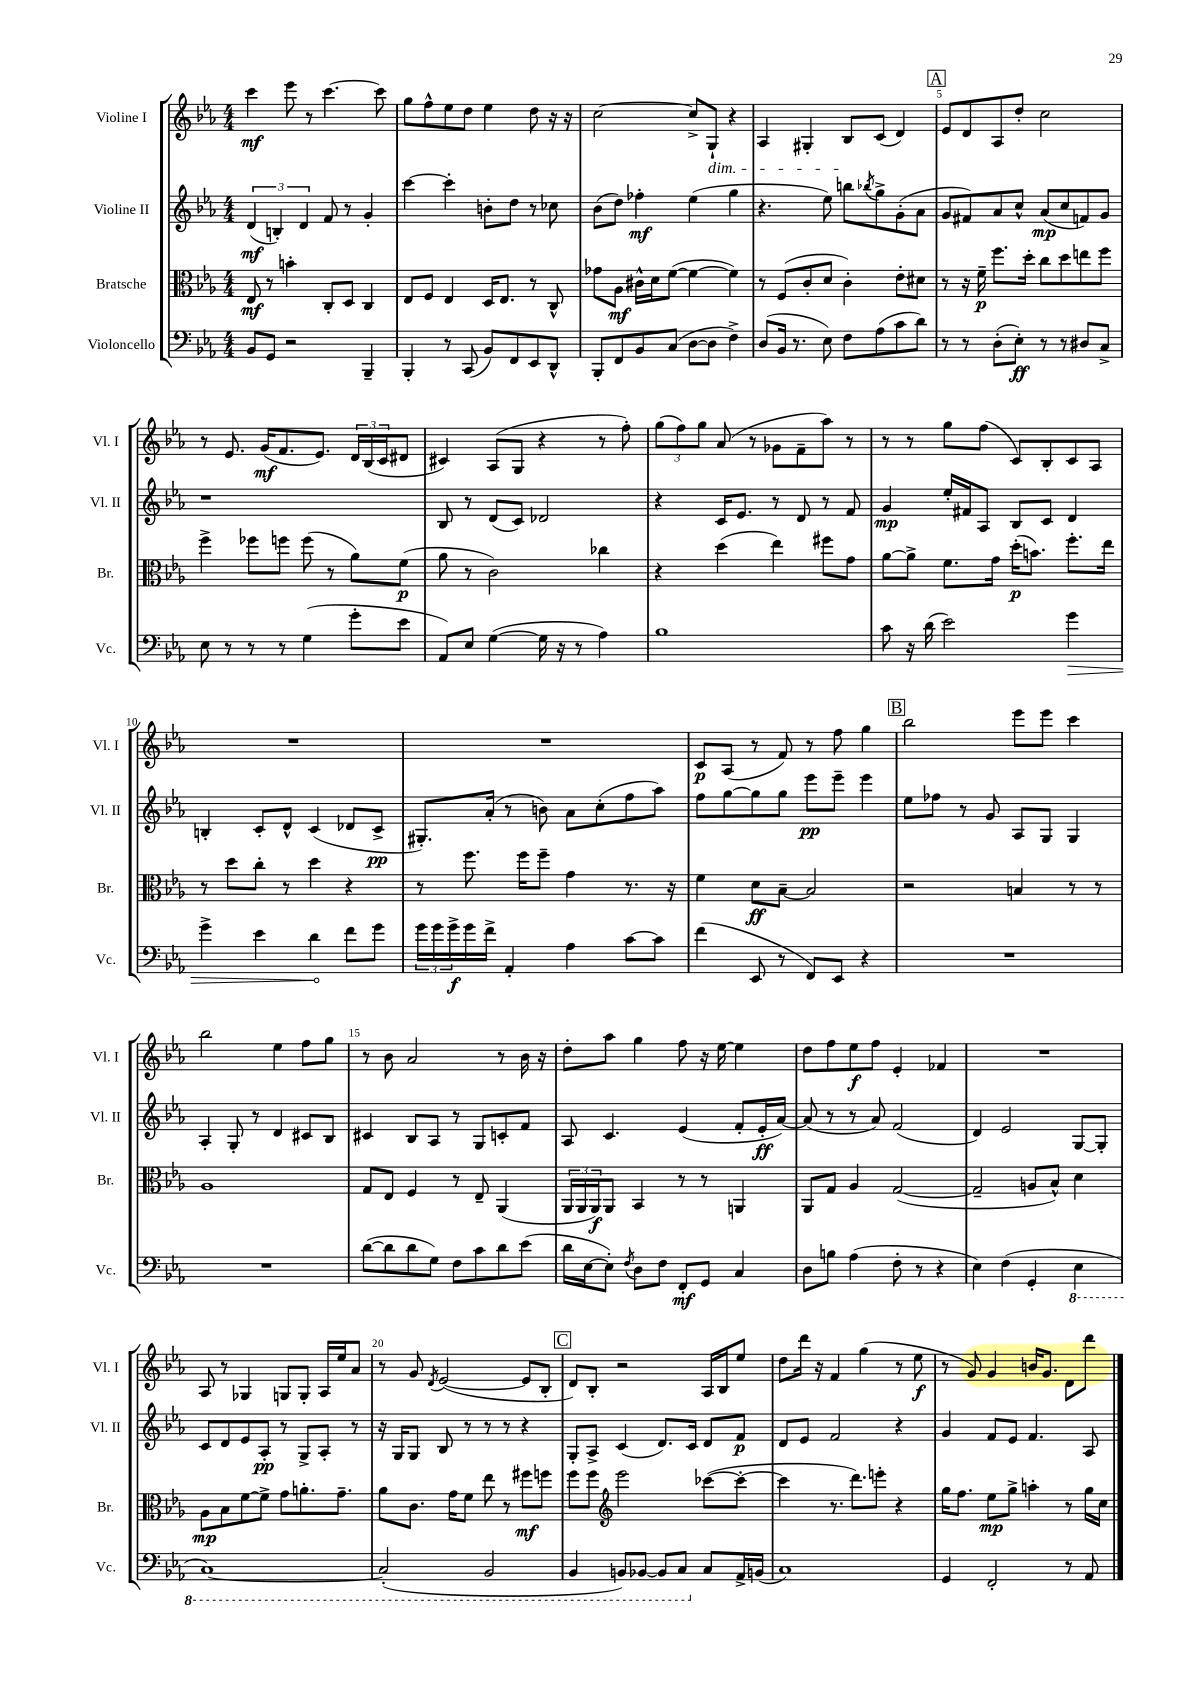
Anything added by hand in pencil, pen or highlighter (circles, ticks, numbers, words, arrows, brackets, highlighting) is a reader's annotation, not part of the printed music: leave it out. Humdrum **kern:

**kern	**dynam	**kern	**dynam	**kern	**dynam	**kern	**dynam
*part4	*part4	*part3	*part3	*part2	*part2	*part1	*part1
*staff4	*staff4	*staff3	*staff3	*staff2	*staff2	*staff1	*staff1
*I"Violoncello	*	*I"Bratsche	*	*I"Violine II	*	*I"Violine I	*
*I'Vc.	*	*I'Br.	*	*I'Vl. II	*	*I'Vl. I	*
*clefF4	*	*clefC3	*	*clefG2	*	*clefG2	*
*k[b-e-a-]	*	*k[b-e-a-]	*	*k[b-e-a-]	*	*k[b-e-a-]	*
*M4/4	*	*M4/4	*	*M4/4	*	*M4/4	*
=1	=1	=1	=1	=1	=1	=1	=1
8BB-/L	.	8E-/	mf	(6d/	mf	4ccc\	mf
8GG/J	.	8r	.	.	.	.	.
.	.	.	.	6Bn'/)	.	.	.
2r	.	4bn'\	.	.	.	8eee-\	.
.	.	.	.	6d/	.	.	.
.	.	.	.	.	.	8r	.
.	.	8C'/L	.	8f/	.	[4.ccc\	.
.	.	8D/J	.	8r	.	.	.
4BBB-~/	.	4C/	.	4g'/	.	.	.
.	.	.	.	.	.	8ccc\]	.
=2	=2	=2	=2	=2	=2	=2	=2
4BBB-'/	.	8E-/L	.	[4ccc\	.	8gg\L	.
.	.	8F/J	.	.	.	8ff^^\	.
8r	.	4E-/	.	4ccc'\]	.	8ee-\	.
(8CC/	.	.	.	.	.	8dd\J	.
8BB-/L)	.	16D/KL	.	8bn'\L	.	4ee-\	.
.	.	8.E-/J	.	.	.	.	.
8FF/	.	.	.	8dd\J	.	.	.
8EE-/	.	8r	.	8r	.	8dd\	.
8DD^^/J	.	8C^^/	.	8cc-X\	.	16r	.
.	.	.	.	.	.	16r	.
=3	=3	=3	=3	=3	=3	=3	=3
8BBB-'/L	.	8g-X\L	.	(8b-\L	.	[2cc\	.
8FF/	.	8A-\J	mf	8dd\J)	.	.	.
8BB-/	.	16c#X^^\LL	.	4ff-X'\	mf	.	.
.	.	16d\J	.	.	.	.	.
(8C/J	.	([8f\J	.	.	.	.	.
[8D\L	.	4f\_	.	(4ee-\	.	8cc^/L]	.
!	!	!	!	!	!	!LO:TX:b:i:t=dim.	!
8D\J]	.	.	.	.	.	8G`/J	.
4F^\)	.	4f\])	.	4gg\	.	4r	.
=4	=4	=4	=4	=4	=4	=4	=4
(8D/L	.	8r	.	4.r	.	4A-/	.
16BB-/Jk	.	(8F/L	.	.	.	.	.
8.r	.	.	.	.	.	.	.
.	.	8c'/	.	.	.	4G#X'/	.
8E-\)	.	8d/J	.	8ee-\)	.	.	.
8F\L	.	4c'\)	.	8bbn\L	.	8B-/L	.
.	.	.	.	8qbb-X/	.	.	.
(8A-\	.	.	.	8gg^\	.	(8c/J	.
8c\	.	8e-'\L	.	(8g'\	.	4d/)	.
8d\J)	.	8d#X\J	.	8a-\J	.	.	.
!!LO:REH:place=s1:t=A
=5	=5	=5	=5	=5	=5	=5	=5
8r	.	8r	.	8g/L	.	8e-/L	.
8r	.	16r	.	8f#X/)	.	8d/	.
.	.	16f~\	p	.	.	.	.
(8D'\L	.	8.ff\L	.	8a-/	.	8A-/	.
8E-'\J)	ff	.	.	8cc^^/J	.	8dd'/J	.
.	.	16dd'\Jk	.	.	.	.	.
8r	.	8cc\L	.	(8a-/L	mp	2cc\	.
8r	.	8dd\	.	8cc/	.	.	.
8D#X/L	.	8een\	.	8fn/)	.	.	.
8C^/J	.	8ff\J	.	8g/J	.	.	.
!!LO:LB:g=z
=6	=6	=6	=6	=6	=6	=6	=6
8E-\	.	4ff^\	.	1r	.	8r	.
8r	.	.	.	.	.	8.e-/	.
8r	.	8ff-X\L	.	.	.	.	.
.	.	.	.	.	.	(16g/KL	mf
8r	.	8ffn\J	.	.	.	8.f/	.
(4G\	.	(8ff\	.	.	.	.	.
.	.	.	.	.	.	8.e-/J)	.
.	.	8r	.	.	.	.	.
8g'\L	.	8a-\L)	.	.	.	24d/LL	.
.	.	.	.	.	.	(24B-/	.
.	.	.	.	.	.	24c/J	.
8e-\J	.	(8f\J	p	.	.	8d#X/J	.
=7	=7	=7	=7	=7	=7	=7	=7
8AA-/L)	.	8a-\	.	8B-/	.	4c#X/)	.
8E-/J	.	8r	.	8r	.	.	.
([4G\	.	2c\)	.	(8d/L	.	(8A-/L	.
.	.	.	.	8c/J)	.	8G/J	.
16G\]	.	.	.	2d-X/	.	4r	.
16r	.	.	.	.	.	.	.
8r	.	.	.	.	.	.	.
4A-\)	.	4cc-X\	.	.	.	8r	.
.	.	.	.	.	.	8ff'\)	.
=8	=8	=8	=8	=8	=8	=8	=8
1B-	.	4r	.	4r	.	(12gg\L	.
.	.	.	.	.	.	12ff\)	.
.	.	.	.	.	.	12gg\J	.
.	.	(4dd\	.	16c/KL	.	(8a-/	.
.	.	.	.	8.e-/J	.	.	.
.	.	.	.	.	.	8r	.
.	.	4ee-\)	.	8r	.	8g-X\L	.
.	.	.	.	8d/	.	8f~\	.
.	.	8ff#X\L	.	8r	.	8aa-\J)	.
.	.	8g\J	.	8f/	.	8r	.
=9	=9	=9	=9	=9	=9	=9	=9
8c\	.	[8a-\L	.	4g/	mp	8r	.
16r	.	8a-^\J]	.	.	.	8r	.
(16d\	.	.	.	.	.	.	.
2e-\)	.	8.f\L	.	16ee-'/LL	.	8gg\L	.
.	.	.	.	16f#X/J	.	.	.
.	.	.	.	8A-/J	.	(8ff\J	.
.	.	16g\Jk	.	.	.	.	.
.	.	(16dd'\KL	p	8B-/L	.	8c/L)	.
.	.	8.bn\J)	.	.	.	.	.
.	.	.	.	8c/J	.	8B-'/	.
!	!LO:HP:b	!	!	!	!	!	!
4g\	>	8.ff'\L	.	4d/	.	8c/	.
.	.	.	.	.	.	8A-/J	.
.	.	16ee-\Jk	.	.	.	.	.
!!LO:LB:g=z
=10	=10	=10	=10	=10	=10	=10	=10
4g^\	.	8r	.	4Bn'/	.	1r	.
.	.	8dd\L	.	.	.	.	.
4e-\	.	8cc'\J	.	8c'/L	.	.	.
.	.	8r	.	8d^^/J	.	.	.
4d\	.	4dd\	.	(4c/	.	.	.
8f\L	]	4r	.	8d-X/L	.	.	.
8g\J	.	.	.	8c^/J	pp	.	.
=11	=11	=11	=11	=11	=11	=11	=11
24g\LL	.	8r	.	8.G#X'/L)	.	1r	.
24g\	.	.	.	.	.	.	.
24g^\	f	.	.	.	.	.	.
16g\	.	8.ff\	.	.	.	.	.
16f^\JJ	.	.	.	(16a-'/Jk	.	.	.
4AA-'/	.	.	.	8r	.	.	.
.	.	16ff\KL	.	.	.	.	.
.	.	8ff~\J	.	8bn\)	.	.	.
4A-\	.	4g\	.	8a-\L	.	.	.
.	.	.	.	(8cc'\	.	.	.
[8c\L	.	8.r	.	8ff\	.	.	.
8c\J]	.	.	.	8aa-\J)	.	.	.
.	.	16r	.	.	.	.	.
=12	=12	=12	=12	=12	=12	=12	=12
(4f\	.	4f\	.	8ff\L	.	8c/L	p
.	.	.	.	[8gg\	.	(8A-/J	.
8EE-/	.	8d\L	ff	8gg\]	.	8r	.
8r	.	[8B-~\J	.	8gg\J	.	8f/)	.
8FF/L)	.	2B-/]	.	8eee-\L	pp	8r	.
8EE-/J	.	.	.	8eee-~\J	.	8ff\	.
4r	.	.	.	4eee-\	.	4gg\	.
!!LO:REH:place=s1:t=B
=13	=13	=13	=13	=13	=13	=13	=13
1r	.	2r	.	8ee-\L	.	2bb-\	.
.	.	.	.	8ff-X\J	.	.	.
.	.	.	.	8r	.	.	.
.	.	.	.	8g/	.	.	.
.	.	4Bn/	.	8A-/L	.	8eee-\L	.
.	.	.	.	8G/J	.	8eee-\J	.
.	.	8r	.	4G/	.	4ccc\	.
.	.	8r	.	.	.	.	.
!!LO:LB:g=z
=14	=14	=14	=14	=14	=14	=14	=14
1r	.	1A-	.	4A-'/	.	2bb-\	.
.	.	.	.	8G'/	.	.	.
.	.	.	.	8r	.	.	.
.	.	.	.	4d/	.	4ee-\	.
.	.	.	.	8c#X/L	.	8ff\L	.
.	.	.	.	8B-/J	.	8gg\J	.
=15	=15	=15	=15	=15	=15	=15	=15
([8d\L	.	8G/L	.	4c#X/	.	8r	.
8d\]	.	8E-/J	.	.	.	8b-\	.
8d\	.	4F/	.	8B-/L	.	2a-/	.
8G\J)	.	.	.	8A-/J	.	.	.
8F\L	.	8r	.	8r	.	.	.
8c\	.	8E-~/	.	8G/L	.	.	.
8d\	.	(4AA-/	.	8cn'/	.	8r	.
(8e-\J	.	.	.	8f/J	.	16b-\	.
.	.	.	.	.	.	16r	.
=16	=16	=16	=16	=16	=16	=16	=16
16d\LL	.	24AA-/LL	.	8A-/	.	8dd'\L	.
.	.	24AA-/	.	.	.	.	.
[16E-\J	.	.	.	.	.	.	.
.	.	24AA-/J)	f	.	.	.	.
8E-'\J])	.	8AA-/J	.	4.c/	.	8aa-\J	.
8qF/	.	.	.	.	.	.	.
8D\L	.	4BB-/	.	.	.	4gg\	.
8F\J	.	.	.	.	.	.	.
8FF'/L	mf	8r	.	(4e-/	.	8ff\	.
8GG/J	.	8r	.	.	.	16r	.
.	.	.	.	.	.	[16ee-\	.
4C/	.	4AAn/	.	8f'/L	.	4ee-\]	.
.	.	.	.	16e-'/L	ff	.	.
.	.	.	.	[16a-/JJ)	.	.	.
=17	=17	=17	=17	=17	=17	=17	=17
8D\L	.	8AA-/L	.	(8a-/]	.	8dd\L	.
8Bn\J	.	8G/J	.	8r	.	8ff\	.
(4A-\	.	4A-/	.	8r	.	8ee-\	f
.	.	.	.	8a-/)	.	8ff\J	.
8F'\	.	([2G/	.	(2f/	.	4e-'/	.
8r	.	.	.	.	.	.	.
4r	.	.	.	.	.	4f-X/	.
=18	=18	=18	=18	=18	=18	=18	=18
4E-\)	.	2G~/]	.	4d/)	.	1r	.
(4F\	.	.	.	2e-/	.	.	.
4GG'/	.	8An/L	.	.	.	.	.
.	.	8B-^^/J)	.	.	.	.	.
*8ba	*	*	*	*	*	*	*
4EE-\	.	4d\	.	[8G/L	.	.	.
.	.	.	.	8G'/J]	.	.	.
!!LO:LB:g=z
=19	=19	=19	=19	=19	=19	=19	=19
[1CC)	.	8A-\L	mp	8c/L	.	8A-/	.
.	.	8B-\	.	8d/	.	8r	.
.	.	[8f\	.	8e-/	.	4G-X/	.
.	.	8f^\J]	.	8A-'/J	pp	.	.
.	.	8g\L	.	8r	.	8Gn/L	.
.	.	8.an'\	.	8G^/L	.	8G'/J	.
.	.	.	.	8A-'/J	.	16A-/LL	.
.	.	8.g~\J	.	.	.	16ee-/J	.
.	.	.	.	8r	.	8a-/J	.
=20	=20	=20	=20	=20	=20	=20	=20
(2CC'/]	.	8a-\L	.	16r	.	8r	.
.	.	.	.	16G/KL	.	.	.
.	.	8.c\J	.	8G/J	.	8g/	.
.	.	.	.	.	.	8qd/	.
.	.	.	.	8B-/	.	([2e-/	.
.	.	16g\KL	.	.	.	.	.
.	.	8f\J	.	8r	.	.	.
2BBB-/	.	8ee-\	.	8r	.	.	.
.	.	8r	.	8r	.	.	.
.	.	8ff#X\L	mf	4r	.	8e-/L]	.
.	.	8ffn\J	.	.	.	8B-'/J	.
!!LO:REH:place=s1:t=C
=21	=21	=21	=21	=21	=21	=21	=21
4BBB-/	.	8ff\L	.	8G'/L	.	8d/L)	.
.	.	8ff\J	.	8A-^/J	.	8B-'/J	.
*	*	*clefG2	*	*	*	*	*
8BBBn/L)	.	2eee-\	.	(4c/	.	2r	.
[8BBB-X/J	.	.	.	.	.	.	.
8BBB-/L]	.	.	.	8.d/L)	.	.	.
8CC/J	.	.	.	.	.	.	.
.	.	.	.	16c/Jk	.	.	.
*X8ba	*	*	*	*	*	*	*
8C/L	.	([8ccc-X\L	.	8d/L	.	16A-/LL	.
.	.	.	.	.	.	16B-/J	.
16AA-^/L	.	8ccc-'\J_	.	8f/J	p	8ee-/J	.
(16BBn/JJ	.	.	.	.	.	.	.
=22	=22	=22	=22	=22	=22	=22	=22
1C)	.	4ccc-\]	.	8d/L	.	8dd\L	.
.	.	.	.	8e-/J	.	16ddd\Jk	.
.	.	.	.	.	.	16r	.
.	.	8.r	.	2f/	.	4f/	.
.	.	8.ddd\L)	.	.	.	.	.
.	.	.	.	.	.	(4gg\	.
.	.	8eeen'\J	.	.	.	.	.
.	.	4r	.	4r	.	8r	.
.	.	.	.	.	.	8ee-\	f
=23	=23	=23	=23	=23	=23	=23	=23
4GG/	.	16gg\KL	.	4g/	.	8r	.
.	.	8.ff\J	.	.	.	.	.
.	.	.	.	.	.	8g/)	.
2FF'/	.	8ee-\L	mp	8f/L	.	4g/	.
.	.	8gg^\J	.	8e-/J	.	.	.
.	.	4aan'\	.	4.f/	.	16bn/KL	.
.	.	.	.	.	.	8.g/J	.
8r	.	8r	.	.	.	8d\L	.
8AA-/	.	16gg\LL	.	8A-/	.	8ddd\J	.
.	.	16cc\JJ	.	.	.	.	.
==	==	==	==	==	==	==	==
*-	*-	*-	*-	*-	*-	*-	*-
